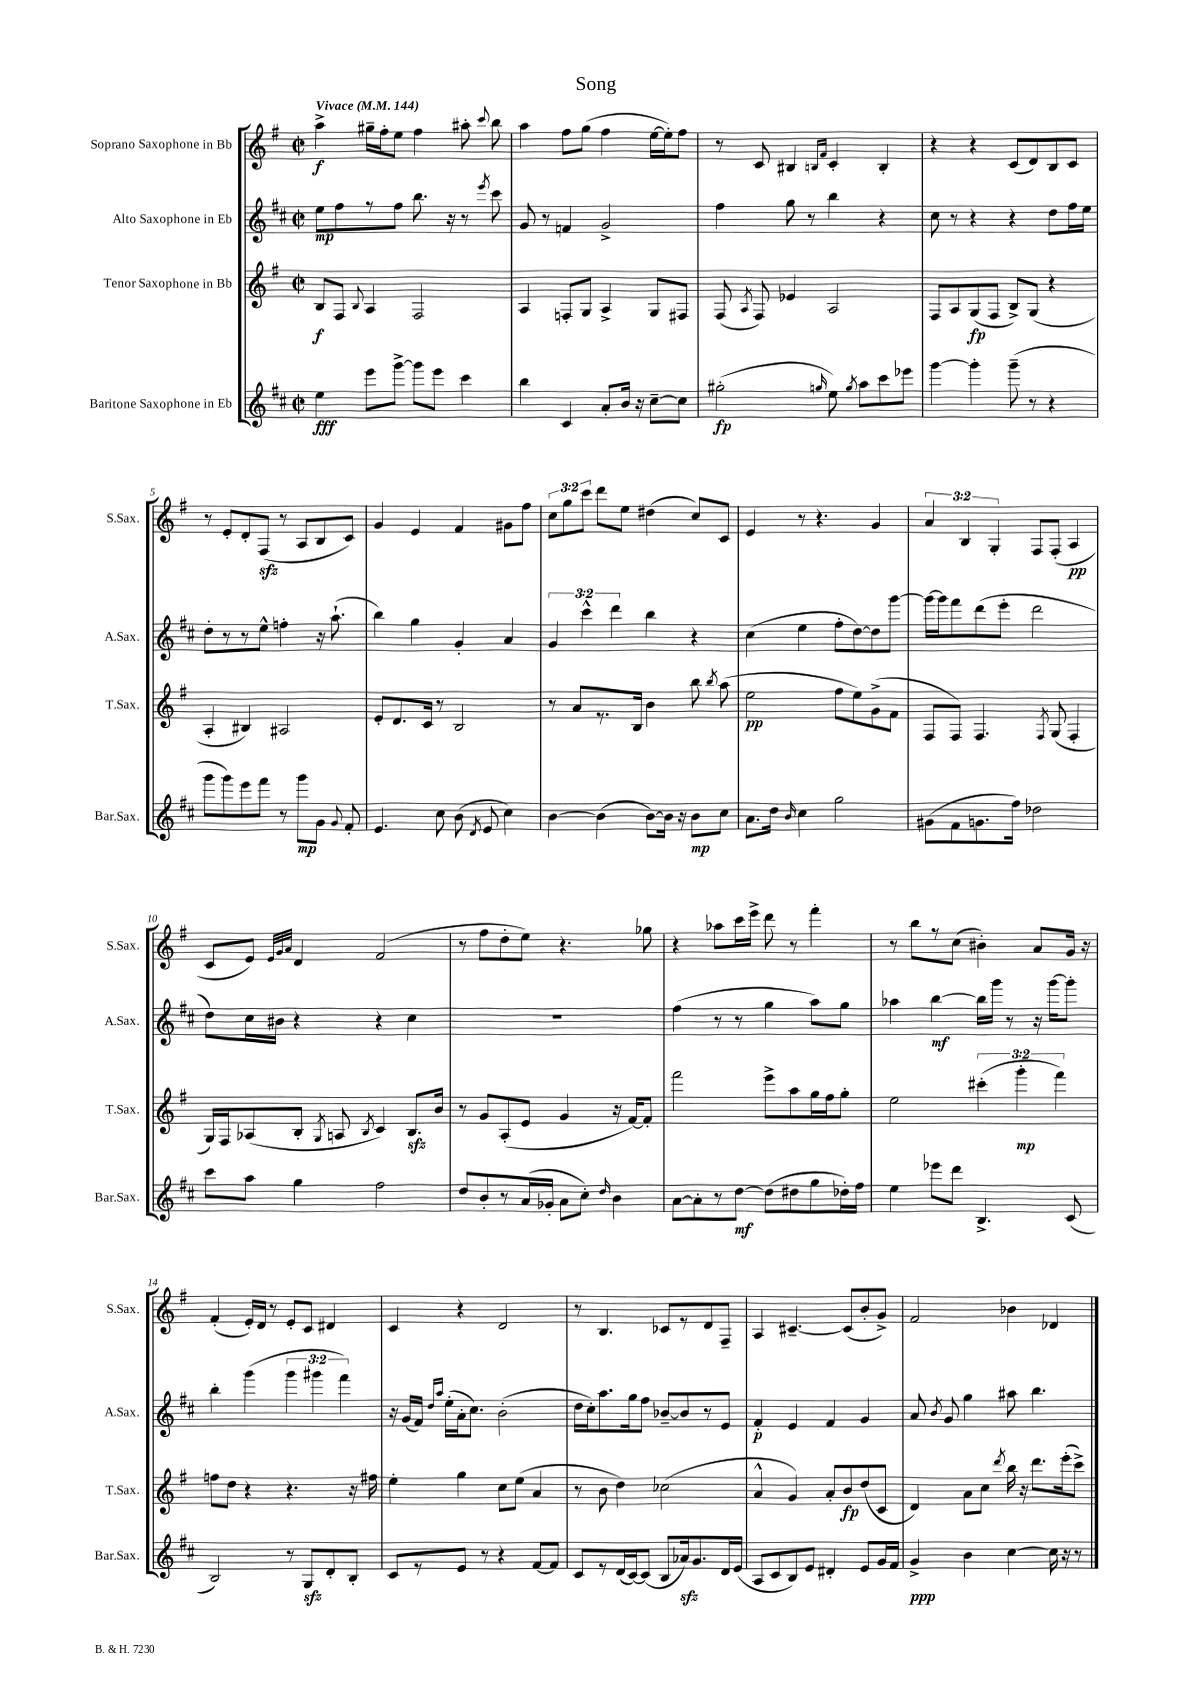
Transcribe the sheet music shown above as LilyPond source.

\header { title = "Song" }
<<
\new StaffGroup <<
\new Staff = "s0" \with { instrumentName = "Soprano Saxophone in Bb" shortInstrumentName = "S.Sax." } {
    \clef treble \key g \major \defaultTimeSignature \time 2/2 \override Staff.TupletNumber.text = #tuplet-number::calc-fraction-text \tempo "Vivace" 4 = 144
    \autoBeamOff a''4->\f gis''16[-- fis''16-. e''8] fis''4 ais''8-. \appoggiatura { c'''8 } b''8 |
    a''4 fis''8[ g''8]( fis''4 e''16[~ e''16-.) fis''8] |
    r8 c'8 bis4 \grace { b16[ fis'16] } c'4-. b4-. |
    r4 r4 c'8[( d'8) b8 c'8] |
    r8 e'8[-. d'8-. fis8]\sfz( r8 a8[ b8 c'8]) |
    g'4 e'4 fis'4 gis'8[ fis''8] |
    \tuplet 3/2 { c''8[ g''8 c'''8] } d'''8[ e''8] dis''4( c''8[) c'8] |
    e'4 r8 r4. g'4 |
    \tuplet 3/2 { a'4 b4 g4-. } fis8[ fis8]-.( a4\pp |
    c'8[ e'8]) \grace { e'32[ g'32 a'32] } d'4 fis'2( |
    r8 fis''8[ d''8-. e''8]) r4. ges''8 |
    r4 aes''8[ c'''16 e'''16]-> d'''8 r8 fis'''4-. |
    r8 b''8[ r8 c''8]( bis'4-.) a'8[ g'16] r16 |
    fis'4-.( e'16[-.) d'16] r8 e'8[-. c'8] dis'4 |
    c'4 r4 d'2 |
    r8 b4. ces'8[ r8 d'8 fis8]-- |
    a4 cis'4.~-- cis'8[( b'8-. g'8]->) |
    fis'2 bes'4 des'4 \bar "|." |
}
\new Staff = "s1" \with { instrumentName = "Alto Saxophone in Eb" shortInstrumentName = "A.Sax." } {
    \clef treble \key d \major \defaultTimeSignature \time 2/2 \override Staff.TupletNumber.text = #tuplet-number::calc-fraction-text
    \autoBeamOff e''8[\mp fis''8 r8 fis''8] b''8. r16 r8 \acciaccatura { e'''8 } cis'''8 |
    g'8 r8 f'4 g'2-> |
    fis''4 g''8 r8 b''4 r4 |
    cis''8 r8 r4 r4 d''8[ fis''16 e''16] |
    d''8[-. r8 r8 e''8]-^ f''4-. r16 a''8.-!( |
    b''4) g''4 g'4-. a'4 |
    \tuplet 3/2 { g'4 cis'''4-^ d'''4 } b''4 r4 |
    cis''4( e''4 fis''8[-. d''8~) d''8 g'''8]~ |
    g'''16[~ g'''16 fis'''8 d'''8( e'''8]-. d'''2 |
    d''8[) cis''16 bis'16] r4 r4 cis''4 |
    R1 |
    fis''4( r8 r8 g''4 a''8[) g''8] |
    aes''4 b''4~\mf b''16[ g'''16] r8 r16 g'''16[~ g'''8]-. |
    b''4-. g'''4( \tuplet 3/2 { g'''4 gis'''4 fis'''4) } |
    r16 g'16[( fis'16]) \grace { d''16[ a''16] } e''16[-.( a'16-. cis''8.]) b'2-.( |
    d''16[ cis''16-.) a''8. g''16 fis''8] bes'8[~-- bes'8 r8 e'8] |
    fis'4-.\p e'4 fis'4 g'4 |
    a'8 \acciaccatura { b'8 } g'8 g''4 ais''8 b''4. \bar "|." |
}
\new Staff = "s2" \with { instrumentName = "Tenor Saxophone in Bb" shortInstrumentName = "T.Sax." } {
    \clef treble \key g \major \defaultTimeSignature \time 2/2 \override Staff.TupletNumber.text = #tuplet-number::calc-fraction-text
    \autoBeamOff b8[\f fis8] \appoggiatura { b8 } a4 fis2 |
    a4 f8[-. g8] a4-> g8[ fis8] |
    fis8( \acciaccatura { a8 } fis8) ees'4 a2 |
    fis8[ a8 g8\fp( fis8] b8[->) g8]( r4 |
    a4-. bis4) ais2 |
    e'8[-. d'8. c'16] r8 b2 |
    r8 a'8[ r8. b16] b'4 b''8 \acciaccatura { b''8 } a''8( |
    e''2\pp fis''8[ e''8) g'8->( fis'8] |
    fis8[ fis8]) fis4. \acciaccatura { fis8 } g8( fis4-. |
    g16[) fis16 aes8( b8]-. \acciaccatura { g8 } a8 \acciaccatura { b8 } c'4) b8.[\sfz b'16] |
    r8 g'8[ a8-.( e'8] g'4 r16 fis'16[~) fis'8]-. |
    fis'''2 e'''8[-> a''8 g''16 fis''16 g''8]-. |
    e''2 \tuplet 3/2 { cis'''4-.( g'''4-.\mp fis'''4) } |
    f''8[ d''8] r4 r4. r16 fis''16 |
    e''4-. g''4 c''8[ e''8]( a'4 |
    r8 b'8 d''4) ces''2( |
    a'4-^ g'4) a'8[-. b'8\fp d''8( c'8] |
    d'4) a'8[ c''8] \acciaccatura { d'''8 } b''16 r16 d'''8.[ e'''16-.( c'''8]->) \bar "|." |
}
\new Staff = "s3" \with { instrumentName = "Baritone Saxophone in Eb" shortInstrumentName = "Bar.Sax." } {
    \clef treble \key d \major \defaultTimeSignature \time 2/2
    \autoBeamOff e''4\fff e'''8[ g'''8]~-> g'''8[ e'''8] cis'''4 |
    b''4 cis'4 a'8[-. b'16] r16 cis''8[~-- cis''8] |
    gis''2-.\fp( \grace { g''16 } e''8) \acciaccatura { g''8 } a''8[ cis'''8 ees'''8] |
    g'''4~ g'''4-. g'''8--( r8 r4 |
    g'''8[ g'''8) e'''8 fis'''8] r8 g'''8[\mp g'8] \appoggiatura { g'8 } fis'8-. |
    e'4. cis''8 b'8( \acciaccatura { d'8 } e'8 cis''4) |
    b'4~ b'4( b'8[~) b'16] r16 b'8[\mp cis''8] |
    a'8.[ d''16] \grace { b'16 } cis''4 g''2 |
    gis'8[( fis'8 g'8. fis''16]) des''2 |
    cis'''8[ a''8] g''4 fis''2 |
    d''8[ b'8-. r8 a'16( ges'16]-. a'8[ cis''8]-.) \grace { d''16 } b'4 |
    a'8[~ a'8-. r8 d''8]~\mf d''8[( dis''8 g''8 des''16-.) fis''16] |
    e''4 ees'''8[ d'''8] b4.-> cis'8( |
    b2) r8 g8[\sfz d'8-. b8]-. |
    cis'8[ r8 e'8] r8 r4 fis'8[~ fis'8] |
    cis'8[ r8 d'16( cis'16~) cis'8]( b8[ aes'16\sfz) g'8. d'16 e'16]( |
    a8[ cis'8 b8) e'8] dis'4-. e'8[ g'16 fis'16] |
    g'4->\ppp b'4 cis''4~ cis''16 r16 r8 \bar "|." |
}
>>
>>
